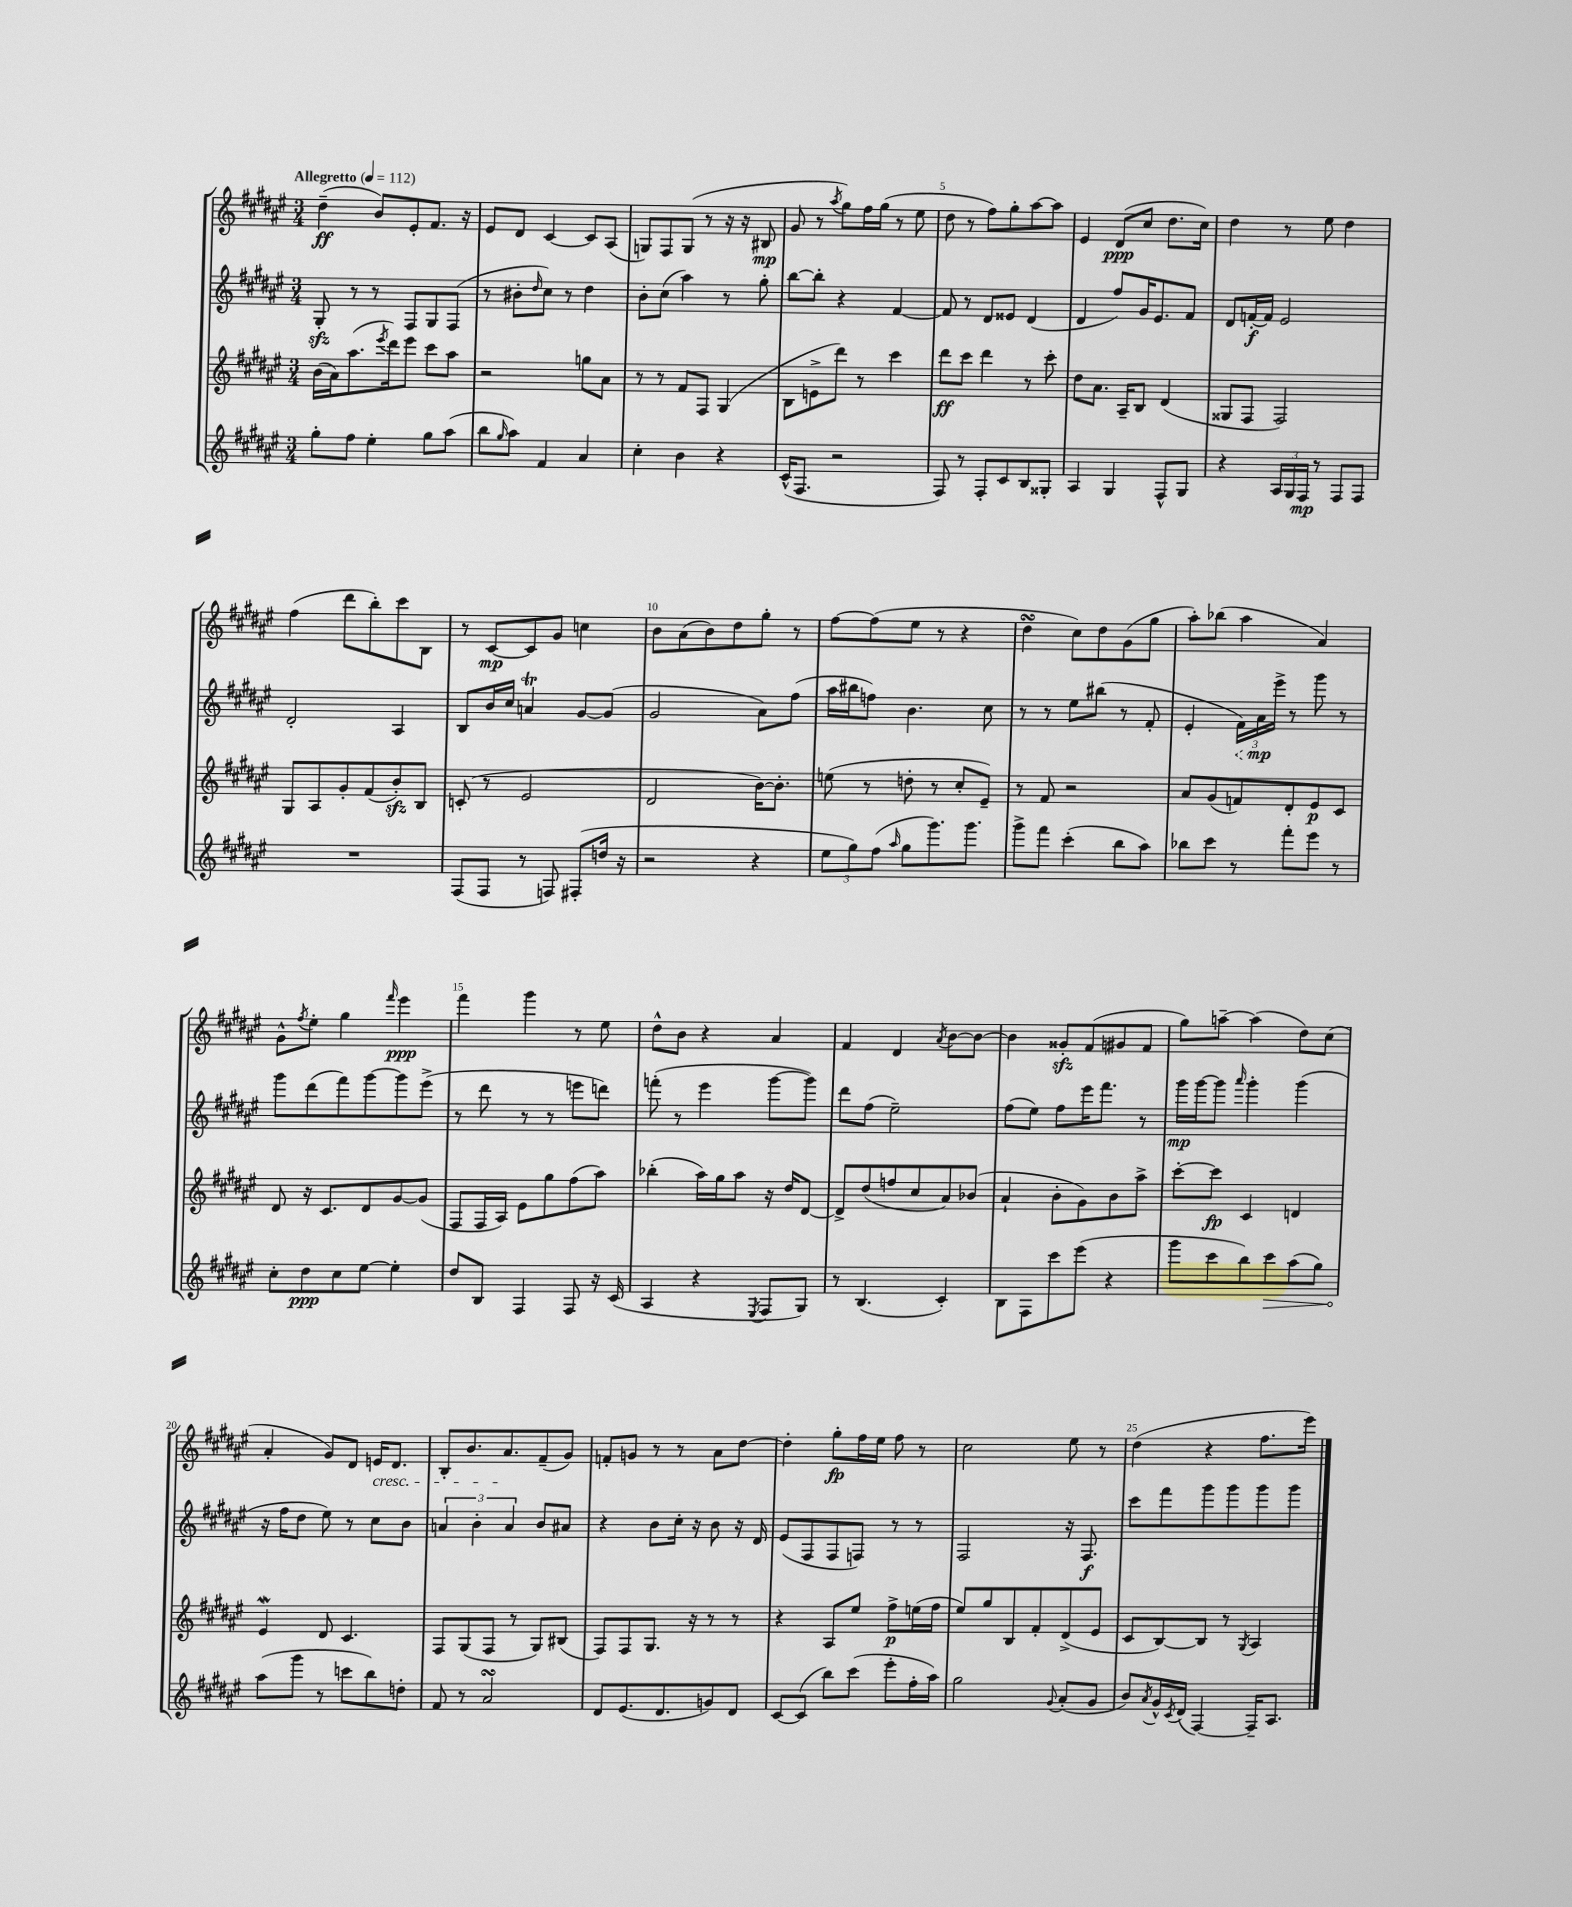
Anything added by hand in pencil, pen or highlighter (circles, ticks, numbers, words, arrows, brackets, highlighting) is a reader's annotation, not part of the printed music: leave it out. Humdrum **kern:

**kern	**dynam	**kern	**dynam	**kern	**dynam	**kern	**dynam
*part4	*part4	*part3	*part3	*part2	*part2	*part1	*part1
*staff4	*staff4	*staff3	*staff3	*staff2	*staff2	*staff1	*staff1
*clefG2	*	*clefG2	*	*clefG2	*	*clefG2	*
*k[f#c#g#d#a#e#]	*	*k[f#c#g#d#a#e#]	*	*k[f#c#g#d#a#e#]	*	*k[f#c#g#d#a#e#]	*
*M3/4	*	*M3/4	*	*M3/4	*	*M3/4	*
*MM112	*	*MM112	*	*MM112	*	*MM112	*
=1	=1	=1	=1	=1	=1	=1	=1
!	!	!	!	!	!	!LO:TX:a:B:t=Allegretto	!
8gg#'\L	.	(16b\LL	.	8G#zz'/	.	(4dd#~\	ff
.	.	16a#\J)	.	.	.	.	.
8ff#\J	.	(8.aa#\	.	8r	.	.	.
4ee#'\	.	.	.	8r	.	8b/L)	.
.	.	8qeee#/	.	.	.	.	.
.	.	16ddd#\k)	.	.	.	.	.
.	.	8eee#\J	.	8F#/L	.	8e#'/	.
8gg#\L	.	8ccc#\L	.	8G#/	.	8.f#/J	.
(8aa#\J	.	8aa#\J	.	(8F#/J	.	.	.
.	.	.	.	.	.	16r	.
=2	=2	=2	=2	=2	=2	=2	=2
8bb\L	.	2r	.	8r	.	8e#/L	.
16qqgg#/	.	.	.	.	.	.	.
8aa#\J)	.	.	.	8b#X'\L	.	8d#/J	.
.	.	.	.	16qqdd#/	.	.	.
4f#/	.	.	.	8cc#\J)	.	[4c#/	.
.	.	.	.	8r	.	.	.
4a#/	.	8ggn\L	.	4dd#\	.	8c#/L]	.
.	.	8a#\J	.	.	.	(8A#/J	.
=3	=3	=3	=3	=3	=3	=3	=3
4cc#'\	.	8r	.	8b'\L	.	8Gn/L)	.
.	.	8r	.	(8cc#\J	.	8F#/	.
4b\	.	8f#/L	.	4aa#\)	.	(8G/J	.
.	.	8F#/J	.	.	.	8r	.
4r	.	(4G#/	.	8r	.	16r	.
.	.	.	.	.	.	16r	.
.	.	.	.	8gg#'\	.	8B#X/	mp
=4	=4	=4	=4	=4	=4	=4	=4
(16c#^^/KL	.	8B\L	.	[8bb\L	.	8g#/	.
8.F#/J	.	.	.	.	.	.	.
.	.	8en^\	.	8bb'\J]	.	8r	.
.	.	.	.	.	.	8qaa#/	.
2r	.	8ddd#\J)	.	4r	.	8gg#\L)	.
.	.	8r	.	.	.	16ff#\L	.
.	.	.	.	.	.	(16gg#\JJ	.
.	.	4ccc#\	.	[4f#/	.	8r	.
.	.	.	.	.	.	8ee#\	.
=5	=5	=5	=5	=5	=5	=5	=5
8F#/)	.	8ddd#\L	ff	8f#/]	.	8dd#\	.
8r	.	8ccc#\J	.	8r	.	8r	.
8F#'/L	.	4ddd#\	.	8d#/L	.	8ff#\L)	.
8c#/	.	.	.	8e##X/J	.	8gg#'\	.
8B/	.	8r	.	(4d#/	.	[8aa#\	.
8G##X'/J	.	8ccc#'\	.	.	.	8aa#\J]	.
=6	=6	=6	=6	=6	=6	=6	=6
4A#/	.	8dd#\L	.	4d#/	.	4e#/	.
.	.	8.a#\J	.	.	.	.	.
4G#/	.	.	.	8ff#/L)	.	(8d#/L	ppp
.	.	16A#~/KL	.	.	.	.	.
.	.	8B/J	.	16g#/K	.	8cc#/J	.
.	.	.	.	8.e#/	.	.	.
8F#^^/L	.	(4d#/	.	.	.	8.dd#\L	.
8G#/J	.	.	.	8f#/J	.	.	.
.	.	.	.	.	.	16cc#\Jk)	.
=7	=7	=7	=7	=7	=7	=7	=7
4r	.	8G##X/L	.	8d#/L	.	4dd#\	.
.	.	8F#/J	.	[16fn'/L	f	.	.
.	.	.	.	16f/JJ]	.	.	.
24A#/LL	.	2F#/)	.	2e#/	.	8r	.
24G#/	.	.	.	.	.	.	.
24F#/JJ	mp	.	.	.	.	.	.
8r	.	.	.	.	.	8ee#\	.
8F#/L	.	.	.	.	.	4dd#\	.
8F#/J	.	.	.	.	.	.	.
!!LO:LB:g=z
=8	=8	=8	=8	=8	=8	=8	=8
2.r	.	8G#/L	.	2d#'/	.	(4ff#\	.
.	.	8A#/	.	.	.	.	.
.	.	8g#'/	.	.	.	8ddd#\L	.
.	.	(8f#/	.	.	.	8bb'\)	.
.	.	8bzz'/)	.	4A#/	.	8ccc#\	.
.	.	8B/J	.	.	.	8B\J	.
=9	=9	=9	=9	=9	=9	=9	=9
(8F#/L	.	(8cn'/	.	8B/L	.	8r	.
8F#/J	.	8r	.	16b/L	.	[8c#/L	mp
.	.	.	.	16cc#/JJ	.	.	.
8r	.	2e#/	.	4anT/	.	8c#/]	.
8Fn/)	.	.	.	.	.	8g#/J	.
(8F#X'/L	.	.	.	[8g#/L	.	4ccn\	.
16ddn/Jk	.	.	.	(8g#/J]	.	.	.
16r	.	.	.	.	.	.	.
=10	=10	=10	=10	=10	=10	=10	=10
2r	.	2d#/	.	2g#/	.	8b\L	.
.	.	.	.	.	.	(8a#\	.
.	.	.	.	.	.	8b\)	.
.	.	.	.	.	.	8dd#\	.
4r	.	[16b\KL)	.	8a#\L)	.	8gg#'\J	.
.	.	8.b'\J]	.	.	.	.	.
.	.	.	.	(8ff#\J	.	8r	.
=11	=11	=11	=11	=11	=11	=11	=11
12ee#\L	.	(8een\	.	16aa#\LL	.	[8ff#\L	.
.	.	.	.	16bb#X\J	.	.	.
12gg#\)	.	.	.	.	.	.	.
.	.	8r	.	8ffn\J)	.	(8ff#\]	.
(12ff#\J	.	.	.	.	.	.	.
16qqaa#/	.	.	.	.	.	.	.
8gg#\L	.	8ddn'\	.	4.b\	.	8ee#\J	.
8.ggg#\)	.	8r	.	.	.	8r	.
.	.	8cc#'/L	.	.	.	4r	.
8.ggg#\J	.	.	.	.	.	.	.
.	.	8e#~/J)	.	8cc#\	.	.	.
=12	=12	=12	=12	=12	=12	=12	=12
8ggg#^\L	.	8r	.	8r	.	4dd#sSSS\	.
8fff#\J	.	8f#/	.	8r	.	.	.
(4ccc#'\	.	2r	.	8ee#\L	.	8cc#\L)	.
.	.	.	.	(8bb#X\J	.	8dd#\	.
8bb\L	.	.	.	8r	.	(8g#\	.
8aa#\J)	.	.	.	8f#'/	.	8gg#\J	.
=13	=13	=13	=13	=13	=13	=13	=13
8bb-X\L	.	8a#/L	.	4e#'/	.	8aa#'\L)	.
8ccc#\J	.	(8g#/	.	.	.	(8bb-X\J	.
!	!	!	!	!	!LO:HP:b	!	!
8r	.	8fn/)	.	24f#\LL)	<	4aa#\	.
.	.	.	.	24a#\	mp	.	.
.	.	.	.	24eee#^\JJ	[	.	.
8fff#'\L	.	8d#'/	.	8r	.	.	.
8eee#\J	.	8e#/	p	8ggg#\	.	4a#/)	.
8r	.	8c#/J	.	8r	.	.	.
!!LO:LB:g=z
=14	=14	=14	=14	=14	=14	=14	=14
8cc#'\L	.	8d#/	.	8ggg#\L	.	8g#^^\L	.
.	.	.	.	.	.	8qff#/	.
8dd#\	ppp	16r	.	(8ddd#\	.	8ee#'\J	.
.	.	8.c#/L	.	.	.	.	.
8cc#\	.	.	.	8fff#\)	.	4gg#\	.
[8ee#\J	.	8d#/	.	[8ggg#\	.	.	.
.	.	.	.	.	.	16qqfff#/	.
4ee#'\]	.	[8g#/	.	8ggg#\]	.	4eee#\	ppp
.	.	(8g#/J]	.	(8eee#^\J	.	.	.
=15	=15	=15	=15	=15	=15	=15	=15
8dd#/L	.	8F#/L	.	8r	.	4fff#\	.
8B/J	.	16F#/L	.	8ddd#\	.	.	.
.	.	16A#/JJ)	.	.	.	.	.
4F#/	.	8e#\L	.	8r	.	4ggg#\	.
.	.	8gg#\	.	8r	.	.	.
8F#/	.	(8ff#\	.	8eeen\L	.	8r	.
16r	.	8aa#\J)	.	8dddn\J)	.	8ee#\	.
(16c#/	.	.	.	.	.	.	.
=16	=16	=16	=16	=16	=16	=16	=16
4A#/	.	(4bb-X'\	.	(8fffn'\	.	8dd#^^\L	.
.	.	.	.	8r	.	8b\J	.
4r	.	16aa#\LL)	.	4eee#\	.	4r	.
.	.	16gg#\J	.	.	.	.	.
.	.	8aa#\J	.	.	.	.	.
8qE#/	.	.	.	.	.	.	.
8F#/L	.	16r	.	[8ggg#\L	.	4a#/	.
.	.	16dd#/KL	.	.	.	.	.
8G#/J)	.	[8d#/J	.	8ggg#\J])	.	.	.
=17	=17	=17	=17	=17	=17	=17	=17
8r	.	8d#^/L]	.	8ddd#\L	.	4f#/	.
(4.B/	.	(8dd#/	.	(8ff#\J	.	.	.
.	.	8ffn/	.	2ee#~\)	.	4d#/	.
.	.	8cc#/	.	.	.	.	.
.	.	.	.	.	.	8qa#/	.
4c#'/)	.	8a#/)	.	.	.	[8b\L	.
.	.	(8b-X/J	.	.	.	8b\J_	.
=18	=18	=18	=18	=18	=18	=18	=18
8B\L	.	4a#`/	.	(8ff#\L	.	4b\]	.
8F#\	.	.	.	8ee#\J)	.	.	.
8ccc#\	.	8b'\L	.	8ff#\L	.	8g##Xzz'/L	.
(8eee#\J	.	8g#\)	.	16eee#\K	.	(8f#/	.
.	.	.	.	8.fff#\J	.	.	.
4r	.	8b\	.	.	.	8g#X/	.
.	.	8aa#^\J	.	8r	.	8f#/J	.
=19	=19	=19	=19	=19	=19	=19	=19
8ggg#\L	.	[8ccc#'\L	.	16ggg#\LL	mp	8gg#\L)	.
.	.	.	.	[16ggg#\J	.	.	.
8ccc#\	.	8ccc#\J]	fp	8ggg#\J]	.	[8aan~\J	.
.	.	.	.	16qqaaa#/	.	.	.
8bb\)	.	4c#/	.	4ggg#'\	.	(4aa\]	.
!	!LO:HP:b	!	!	!	!	!	!
8ccc#\	>	.	.	.	.	.	.
(8aa#\	.	4dn/	.	(4ggg#\	.	8dd#\L)	.
8gg#\J)	.	.	.	.	.	(8cc#\J	.
!!LO:LB:g=z
=20	=20	=20	=20	=20	=20	=20	=20
(8aa#\L	.	4e#W/	.	16r	.	4a#'/	.
.	.	.	.	16ff#\KL	.	.	.
8ggg#\J	]	.	.	8dd#\J	.	.	.
8r	.	8d#/	.	8ee#\)	.	8g#/L)	.
8cccn\L	.	4.c#/	.	8r	.	8d#/J	.
!	!	!	!	!	!	!LO:TX:b:i:t=cresc.	!
8bb\)	.	.	.	8cc#\L	.	16en/KL	.
.	.	.	.	.	.	8.d#/J	.
8ddn'\J	.	.	.	8b\J	.	.	.
=21	=21	=21	=21	=21	=21	=21	=21
8f#/	.	8F#/L	.	6an/	.	8B'/L	.
8r	.	(8G#/	.	.	.	8.b/	.
.	.	.	.	6b'\	.	.	.
2a#sSsS/	.	8F#/J	.	.	.	.	.
.	.	.	.	.	.	8.a#/	.
.	.	.	.	6a/	.	.	.
.	.	8r	.	.	.	.	.
.	.	8G#/L)	.	8b/L	.	(8f#~/	.
.	.	(8B#X/J	.	8a#X/J	.	8g#/J)	.
=22	=22	=22	=22	=22	=22	=22	=22
8d#/L	.	8F#/L)	.	4r	.	8fn'/L	.
(8.e#/	.	8F#/	.	.	.	8gn/J	.
.	.	8.G#/J	.	8b\L	.	8r	.
8.d#/	.	.	.	.	.	.	.
.	.	.	.	16cc#'\Jk	.	8r	.
.	.	16r	.	16r	.	.	.
8gn/)	.	8r	.	8b\	.	8a#\L	.
8d#/J	.	8r	.	16r	.	[8dd#\J	.
.	.	.	.	16d#/	.	.	.
=23	=23	=23	=23	=23	=23	=23	=23
[8c#/L	.	4r	.	(8e#/L	.	4dd#'\]	.
(8c#/J]	.	.	.	8F#/	.	.	.
8bb\L)	.	8A#/L	.	8F#/	.	8gg#'\L	fp
(8ccc#\J	.	8ee#/J	.	8Fn/J)	.	16ff#\L	.
.	.	.	.	.	.	16ee#\JJ	.
8eee#'\L	.	8ff#^\L	p	8r	.	8ff#\	.
16ff#'\L	.	(16een\L	.	8r	.	8r	.
16aa#\JJ)	.	16ff#\JJ	.	.	.	.	.
=24	=24	=24	=24	=24	=24	=24	=24
2gg#\	.	8ee#/L)	.	2F#/	.	2cc#\	.
.	.	8gg#/	.	.	.	.	.
.	.	8B/	.	.	.	.	.
.	.	8f#'/	.	.	.	.	.
8qqg#/	.	.	.	.	.	.	.
(8a#'/L	.	(8d#^/	.	16r	.	8ee#\	.
.	.	.	.	8.F#/	f	.	.
8g#/J	.	8e#/J	.	.	.	8r	.
=25	=25	=25	=25	=25	=25	=25	=25
8b/L)	.	8c#/L	.	8ccc#\L	.	(4dd#\	.
8qa#/	.	.	.	.	.	.	.
16g#^^/L	.	[8B/)	.	8fff#\	.	.	.
8qc#/	.	.	.	.	.	.	.
(16d#/JJ	.	.	.	.	.	.	.
[4F#/)	.	8B/J]	.	8ggg#\	.	4r	.
.	.	8r	.	8ggg#\	.	.	.
.	.	8qG#/	.	.	.	.	.
16F#~/KL]	.	4A#/	.	8ggg#\	.	8.ff#\L	.
8.A#/J	.	.	.	.	.	.	.
.	.	.	.	8ggg#\J	.	.	.
.	.	.	.	.	.	16eee#\Jk)	.
==	==	==	==	==	==	==	==
*-	*-	*-	*-	*-	*-	*-	*-
